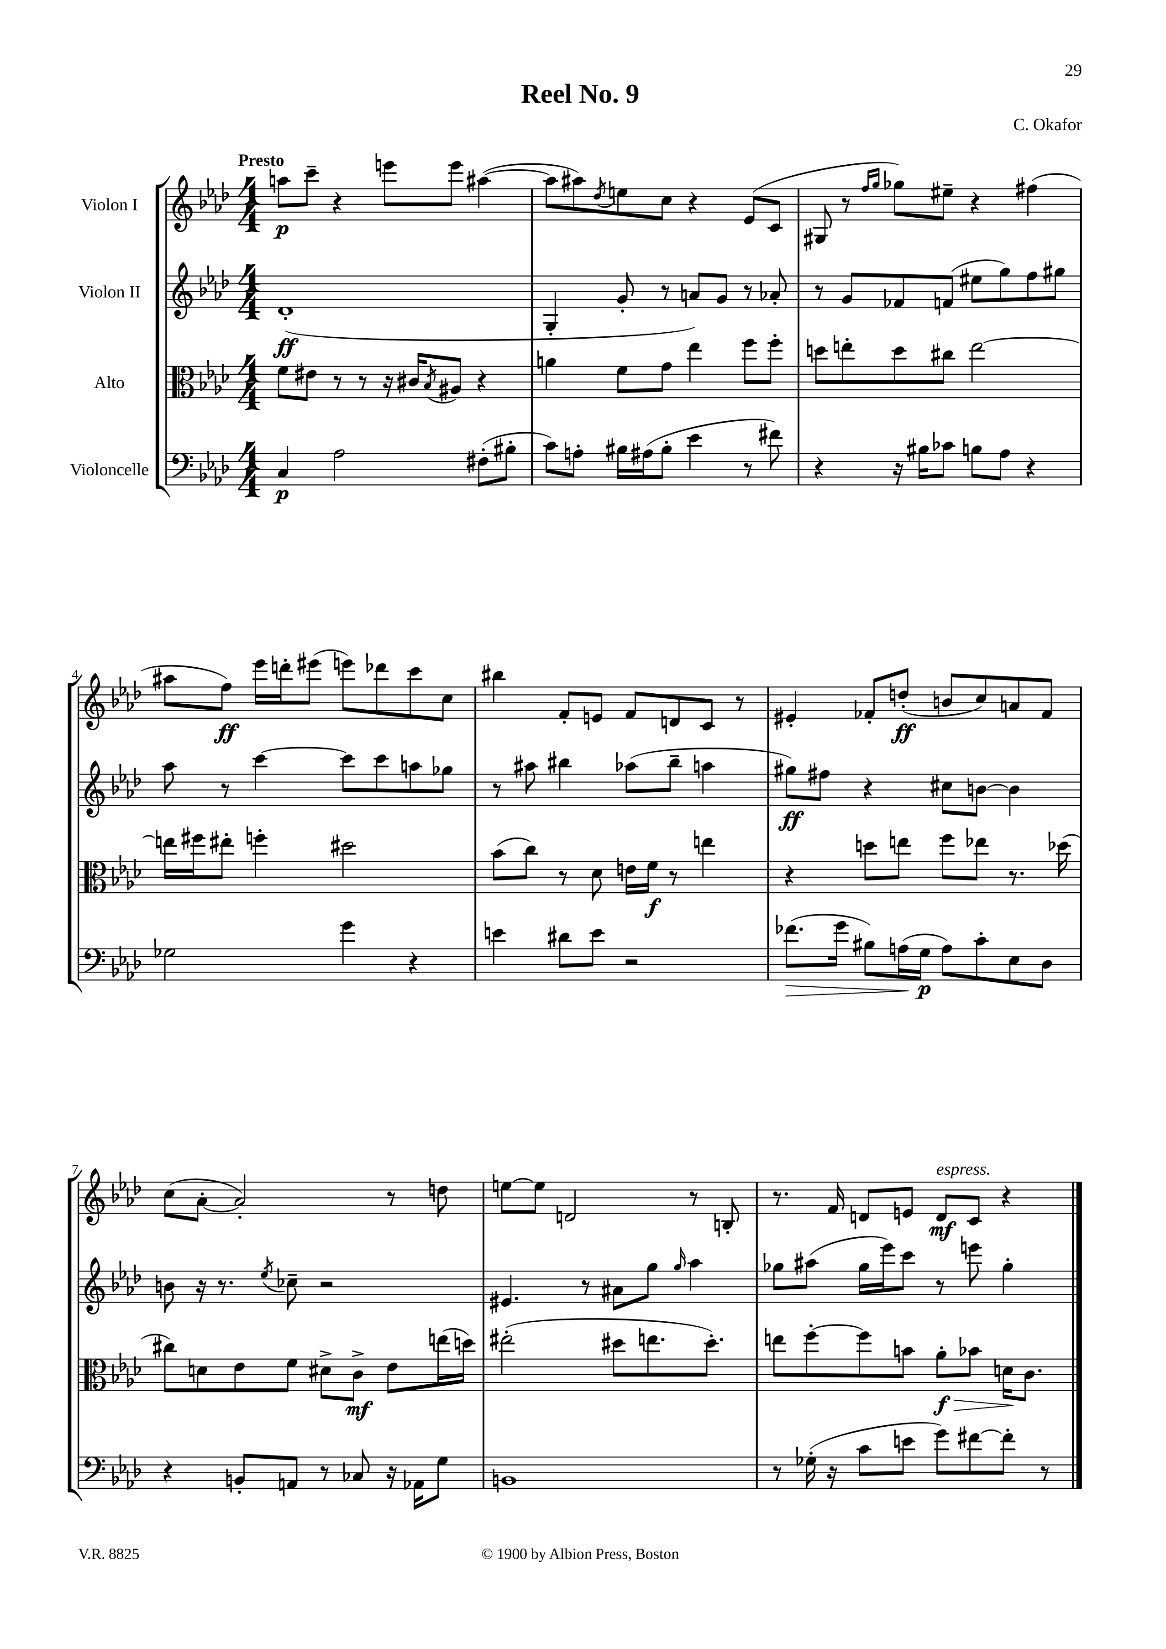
\header { title = "Reel No. 9" composer = "C. Okafor" }
<<
\new StaffGroup <<
\new Staff = "s0" \with { instrumentName = "Violon I" } {
    \clef treble \key aes \major \numericTimeSignature \time 4/4 \tempo "Presto"
    a''8\p c'''8-- r4 e'''8 e'''8 ais''4~( |
    ais''8 ais''8) \acciaccatura { des''8 } e''8 c''8 r4 ees'8( c'8 |
    gis8 r8 \grace { f''16 g''16 } ges''8) eis''8-- r4 fis''4( |
    ais''8 f''8\ff) ees'''16 d'''16-. eis'''8( e'''8) des'''8 c'''8 c''8 |
    bis''4 f'8-. e'8 f'8 d'8 c'8 r8 |
    eis'4-. fes'8-. d''8-.\ff( b'8 c''8) a'8 fes'8 |
    c''8( aes'8~-. aes'2-.) r8 d''8 |
    e''8~ e''8 d'2 r8 b8-. |
    r8. f'16 d'8 e'8 d'8\mf^\markup { \italic "espress." } c'8 r4 \bar "|." |
}
\new Staff = "s1" \with { instrumentName = "Violon II" } {
    \clef treble \key aes \major \numericTimeSignature \time 4/4
    des'1-.\ff( |
    g4-. g'8-. r8 a'8) g'8 r8 aes'8-. |
    r8 g'8 fes'8 f'8( eis''8 g''8) f''8 gis''8 |
    aes''8 r8 c'''4~ c'''8 c'''8 a''8 ges''8 |
    r8 ais''8 bis''4 aes''8( bis''8-- a''4 |
    gis''8\ff) fis''8 r4 cis''8 b'8~ b'4 |
    b'8 r16 r8. \acciaccatura { ees''8 } ces''8-- r2 |
    eis'4. r8 ais'8 g''8 \grace { g''16 } aes''4 |
    ges''8 ais''8( ges''16 ees'''16) c'''8 r8 e'''8 ges''4-. \bar "|." |
}
\new Staff = "s2" \with { instrumentName = "Alto" } {
    \clef alto \key aes \major \numericTimeSignature \time 4/4
    f'8 eis'8 r8 r8 r16 cis'16 \acciaccatura { bes8 } ais8 r4 |
    a'4 f'8 g'8 ees''4 f''8 f''8-. |
    d''8 e''8-. d''8 cis''8 e''2~ |
    e''16 fis''16 eis''8-. f''4-. dis''2 |
    bes'8( c''8) r8 des'8 e'16 f'16\f r8 e''4 |
    r4 d''8 e''8 f''8 ees''8 r8. des''16( |
    cis''8) d'8 ees'8 f'8 dis'8-> c'8->\mf ees'8 e''16( d''16) |
    eis''2-.( dis''8 e''8. dis''8.-.) |
    e''8 f''8~-. f''8 b'8 aes'8-.\f\> bes'8 d'16\! c'8. \bar "|." |
}
\new Staff = "s3" \with { instrumentName = "Violoncelle" } {
    \clef bass \key aes \major \numericTimeSignature \time 4/4
    c4\p aes2 fis8-.( bis8-. |
    c'8) a8-. bis16 ais16( bis8-. ees'4 r8 fis'8) |
    r4 r16 bis16 ces'8 b8 aes8 r4 |
    ges2 g'4 r4 |
    e'4 dis'8 e'8 r2 |
    fes'8.\>( g'16 bis8) a16\!( g16\p a8) c'8-. ees8 des8 |
    r4 b,8-. a,8 r8 ces8 r16 aes,16 g8 |
    b,1 |
    r8 ges16-.( r16 c'8 e'8 g'8) fis'8~ fis'8-. r8 \bar "|." |
}
>>
>>
